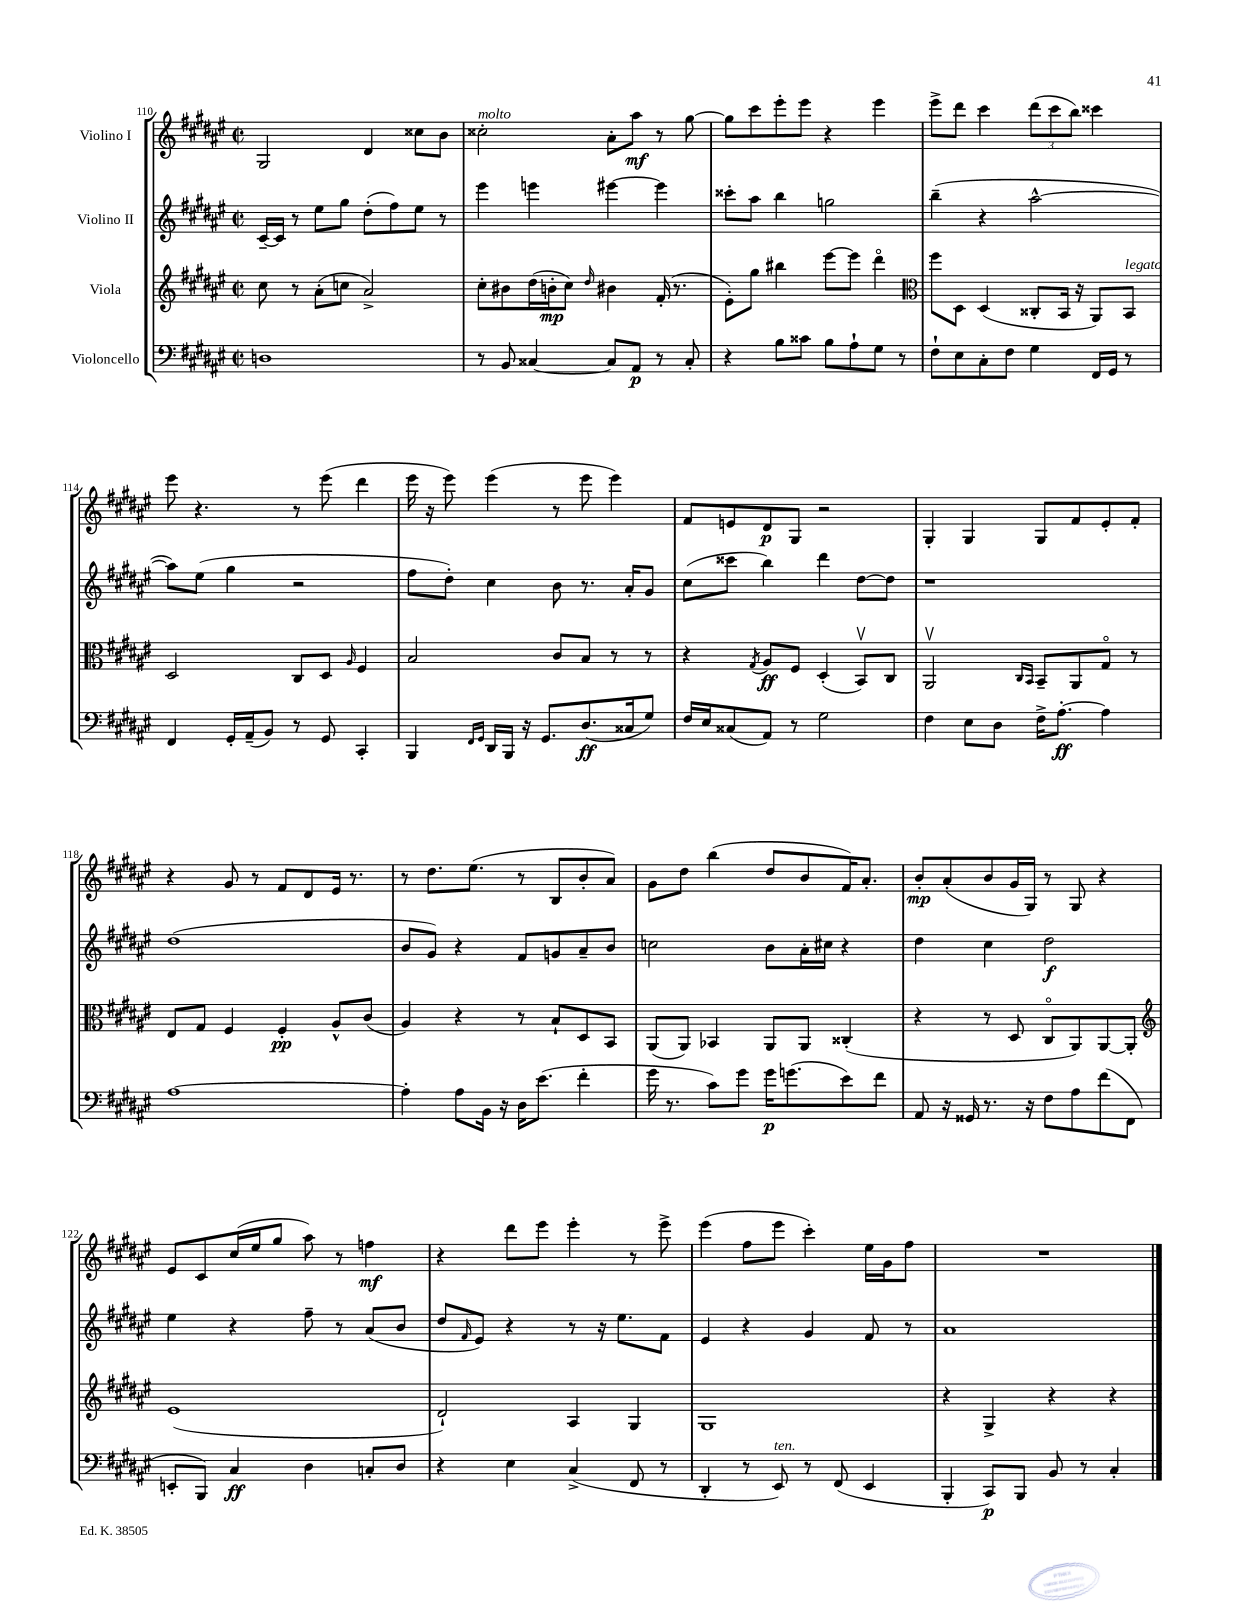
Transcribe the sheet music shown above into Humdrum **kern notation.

**kern	**dynam	**kern	**dynam	**kern	**dynam	**kern	**dynam
*part4	*part4	*part3	*part3	*part2	*part2	*part1	*part1
*staff4	*staff4	*staff3	*staff3	*staff2	*staff2	*staff1	*staff1
*I"Violoncello	*	*I"Viola	*	*I"Violino II	*	*I"Violino I	*
*clefF4	*	*clefG2	*	*clefG2	*	*clefG2	*
*k[f#c#g#d#a#e#]	*	*k[f#c#g#d#a#e#]	*	*k[f#c#g#d#a#e#]	*	*k[f#c#g#d#a#e#]	*
*M2/2	*	*M2/2	*	*M2/2	*	*M2/2	*
*met(c|)	*	*met(c|)	*	*met(c|)	*	*met(c|)	*
=110	=110	=110	=110	=110	=110	=110	=110
1Dn	.	8cc#\	.	[16c#~/LL	.	2G#/	.
.	.	.	.	16c#/JJ]	.	.	.
.	.	8r	.	8r	.	.	.
.	.	(8a#'\L	.	8ee#\L	.	.	.
.	.	8ccn\J	.	8gg#\J	.	.	.
.	.	2a#^/)	.	(8dd#'\L	.	4d#/	.
.	.	.	.	8ff#\)	.	.	.
.	.	.	.	8ee#\J	.	8cc##X\L	.
.	.	.	.	8r	.	8b\J	.
=111	=111	=111	=111	=111	=111	=111	=111
!	!	!	!	!	!	!LO:TX:a:i:t=molto	!
8r	.	8cc#'\L	.	4eee#\	.	2cc##X'\	.
8BB/	.	8b#X\	.	.	.	.	.
[4C##X/	.	(16dd#\L	.	4eeen\	.	.	.
.	.	16bn'\J	mp	.	.	.	.
.	.	8cc#\J)	.	.	.	.	.
.	.	16qqdd#/	.	.	.	.	.
8C##/L]	.	4b#X\	.	[4eee#X\	.	8a#'\L	.
8AA#/J	p	.	.	.	.	8aa#\J	mf
8r	.	(16f#'/	.	4eee#\]	.	8r	.
.	.	8.r	.	.	.	.	.
8C##'/	.	.	.	.	.	[8gg#\	.
=112	=112	=112	=112	=112	=112	=112	=112
4r	.	8e#'\L)	.	8ccc##X'\L	.	8gg#\L]	.
.	.	8gg#\J	.	8aa#\J	.	8ccc#\	.
8B\L	.	4bb#X\	.	4bb\	.	8eee#'\	.
8c##X\J	.	.	.	.	.	8eee#\J	.
8B\L	.	[8eee#\L	.	2ggn\	.	4r	.
8A#`\	.	8eee#\J]	.	.	.	.	.
8G#\J	.	4ddd#\	.	.	.	4eee#\	.
8r	.	.	.	.	.	.	.
=113	=113	=113	=113	=113	=113	=113	=113
*	*	*clefC3	*	*	*	*	*
8F#`\L	.	8ff#\L	.	(4bb~\	.	8eee#^\L	.
8E#\	.	8D#\J	.	.	.	8ddd#\J	.
8C#'\	.	(4D#/	.	4r	.	4ccc#\	.
8F#\J	.	.	.	.	.	.	.
4G#\	.	8C##X'/L	.	[2aa#^^\	.	(12ddd#\L	.
.	.	.	.	.	.	12ccc#\	.
.	.	16BB/Jk	.	.	.	.	.
.	.	.	.	.	.	12bb\J)	.
.	.	16r	.	.	.	.	.
16FF#/LL	.	8AA#/L)	.	.	.	4ccc##X\	.
16GG#/JJ	.	.	.	.	.	.	.
!	!	!LO:TX:a:i:t=legato	!	!	!	!	!
8r	.	8BB/J	.	.	.	.	.
!!LO:LB:g=z
=114	=114	=114	=114	=114	=114	=114	=114
4FF#/	.	2D#/	.	8aa#\L])	.	8eee#\	.
.	.	.	.	(8ee#\J	.	4.r	.
16GG#'/LL	.	.	.	4gg#\	.	.	.
(16AA#~/J	.	.	.	.	.	.	.
8BB/J)	.	.	.	.	.	.	.
8r	.	8C#/L	.	2r	.	8r	.
8GG#/	.	8D#/J	.	.	.	(8eee#\	.
.	.	16qqA#/	.	.	.	.	.
4CC#'/	.	4F#/	.	.	.	4ddd#\	.
=115	=115	=115	=115	=115	=115	=115	=115
4BBB/	.	2B/	.	8ff#\L	.	16eee#\	.
.	.	.	.	.	.	16r	.
.	.	.	.	8dd#'\J)	.	8eee#\)	.
16qqFF#/LL	.	.	.	.	.	.	.
16qqGG#/JJ	.	.	.	.	.	.	.
16DD#/LL	.	.	.	4cc#\	.	(4eee#\	.
16BBB/JJ	.	.	.	.	.	.	.
16r	.	.	.	.	.	.	.
8.GG#/L	.	.	.	.	.	.	.
.	.	8c#/L	.	8b\	.	8r	.
(8.D#/	ff	8B/J	.	8.r	.	8eee#\	.
.	.	8r	.	.	.	4eee#\)	.
16C##X/k	.	.	.	16a#'/KL	.	.	.
8G#/J)	.	8r	.	8g#/J	.	.	.
=116	=116	=116	=116	=116	=116	=116	=116
16F#/LL	.	4r	.	(8cc#\L	.	8f#/L	.
16E#/J	.	.	.	.	.	.	.
(8C##X/	.	.	.	8ccc##X\J	.	8en/	.
.	.	8qG#/	.	.	.	.	.
8AA#/J)	.	8A#/L	ff	4bb\)	.	8d#/	p
8r	.	8F#/J	.	.	.	8G#/J	.
2G#\	.	(4D#'/	.	4ddd#\	.	2r	.
.	.	8BBv/L)	.	[8dd#\L	.	.	.
.	.	8C#/J	.	8dd#\J]	.	.	.
=117	=117	=117	=117	=117	=117	=117	=117
4F#\	.	2AA#v/	.	1r	.	4G#'/	.
8E#\L	.	.	.	.	.	4G#/	.
8D#\J	.	.	.	.	.	.	.
.	.	16qqC#/LL	.	.	.	.	.
.	.	16qqBB/JJ	.	.	.	.	.
16F#^\KL	.	8BB~/L	.	.	.	8G#/L	.
[8.A#'\J	ff	.	.	.	.	.	.
.	.	8AA#/	.	.	.	8f#/	.
4A#\]	.	8G#/J	.	.	.	8e#'/	.
.	.	8r	.	.	.	8f#'/J	.
!!LO:LB:g=z
=118	=118	=118	=118	=118	=118	=118	=118
[1A#	.	8E#/L	.	(1dd#	.	4r	.
.	.	8G#/J	.	.	.	.	.
.	.	4F#/	.	.	.	8g#/	.
.	.	.	.	.	.	8r	.
.	.	4F#'/	pp	.	.	8f#/L	.
.	.	.	.	.	.	8d#/	.
.	.	8A#^^/L	.	.	.	16e#/Jk	.
.	.	.	.	.	.	8.r	.
.	.	(8c#/J	.	.	.	.	.
=119	=119	=119	=119	=119	=119	=119	=119
4A#'\]	.	4A#/)	.	8b/L	.	8r	.
.	.	.	.	8g#/J)	.	8.dd#\L	.
8A#\L	.	4r	.	4r	.	.	.
.	.	.	.	.	.	(8.ee#\J	.
16BB\Jk	.	.	.	.	.	.	.
16r	.	.	.	.	.	.	.
16D#\KL	.	8r	.	8f#/L	.	8r	.
(8.e#\J	.	.	.	.	.	.	.
.	.	8B`/L	.	8gn/	.	8B/L	.
4f#'\	.	8D#/	.	8a#~/	.	8b'/	.
.	.	8BB/J	.	8b/J	.	8a#/J)	.
=120	=120	=120	=120	=120	=120	=120	=120
16g#\	.	(8AA#/L	.	2ccn\	.	8g#\L	.
8.r	.	.	.	.	.	.	.
.	.	8AA#/J)	.	.	.	8dd#\J	.
8c#\L)	.	4BB-X/	.	.	.	(4bb\	.
8g#\J	.	.	.	.	.	.	.
16g#\KL	p	8AA#/L	.	8b\L	.	8dd#/L	.
(8.gn\	.	.	.	.	.	.	.
.	.	8AA#/J	.	16a#'\L	.	8b/	.
.	.	.	.	16cc#X\JJ	.	.	.
8e#\)	.	(4C##X'/	.	4r	.	16f#/K)	.
.	.	.	.	.	.	8.a#'/J	.
8f#\J	.	.	.	.	.	.	.
=121	=121	=121	=121	=121	=121	=121	=121
8AA#/	.	4r	.	4dd#\	.	8b'/L	mp
16r	.	.	.	.	.	(8a#'/	.
16GG##X/	.	.	.	.	.	.	.
8.r	.	8r	.	4cc#\	.	8b/	.
.	.	8D#/	.	.	.	16g#/L	.
16r	.	.	.	.	.	16G#/JJ)	.
8F#\L	.	8C#/L	.	2dd#\	f	8r	.
8A#\	.	8AA#/)	.	.	.	8G#/	.
(8f#\	.	[8AA#/	.	.	.	4r	.
8FF#\J	.	8AA#'/J]	.	.	.	.	.
!!LO:LB:g=z
=122	=122	=122	=122	=122	=122	=122	=122
*	*	*clefG2	*	*	*	*	*
8EEn'/L	.	(1e#	.	4ee#\	.	8e#/L	.
8BBB/J)	.	.	.	.	.	8c#/	.
4C#/	ff	.	.	4r	.	(16cc#/L	.
.	.	.	.	.	.	16ee#/J	.
.	.	.	.	.	.	8gg#/J	.
4D#\	.	.	.	8ff#~\	.	8aa#\)	.
.	.	.	.	8r	.	8r	.
8Cn'/L	.	.	.	(8a#/L	.	4ffn\	mf
8D#/J	.	.	.	8b/J	.	.	.
=123	=123	=123	=123	=123	=123	=123	=123
4r	.	2d#`/)	.	8dd#/L	.	4r	.
.	.	.	.	16qqf#/	.	.	.
.	.	.	.	8e#/J)	.	.	.
4E#\	.	.	.	4r	.	8ddd#\L	.
.	.	.	.	.	.	8eee#\J	.
(4C#^/	.	4A#/	.	8r	.	4eee#'\	.
.	.	.	.	16r	.	.	.
.	.	.	.	8.ee#\L	.	.	.
8FF#/	.	4G#/	.	.	.	8r	.
8r	.	.	.	8f#\J	.	8eee#^\	.
=124	=124	=124	=124	=124	=124	=124	=124
4DD#'/	.	1G#	.	4e#/	.	(4eee#\	.
8r	.	.	.	4r	.	8ff#\L	.
!LO:TX:a:i:t=ten.	!	!	!	!	!	!	!
8EE#/)	.	.	.	.	.	8eee#\J	.
8r	.	.	.	4g#/	.	4ccc#'\)	.
(8FF#/	.	.	.	.	.	.	.
4EE#/	.	.	.	8f#/	.	16ee#\LL	.
.	.	.	.	.	.	16g#\J	.
.	.	.	.	8r	.	8ff#\J	.
=125	=125	=125	=125	=125	=125	=125	=125
4BBB'/	.	4r	.	1a#	.	1r	.
8CC#/L)	p	4G#^/	.	.	.	.	.
8BBB/J	.	.	.	.	.	.	.
8BB/	.	4r	.	.	.	.	.
8r	.	.	.	.	.	.	.
4C#'/	.	4r	.	.	.	.	.
==	==	==	==	==	==	==	==
*-	*-	*-	*-	*-	*-	*-	*-
